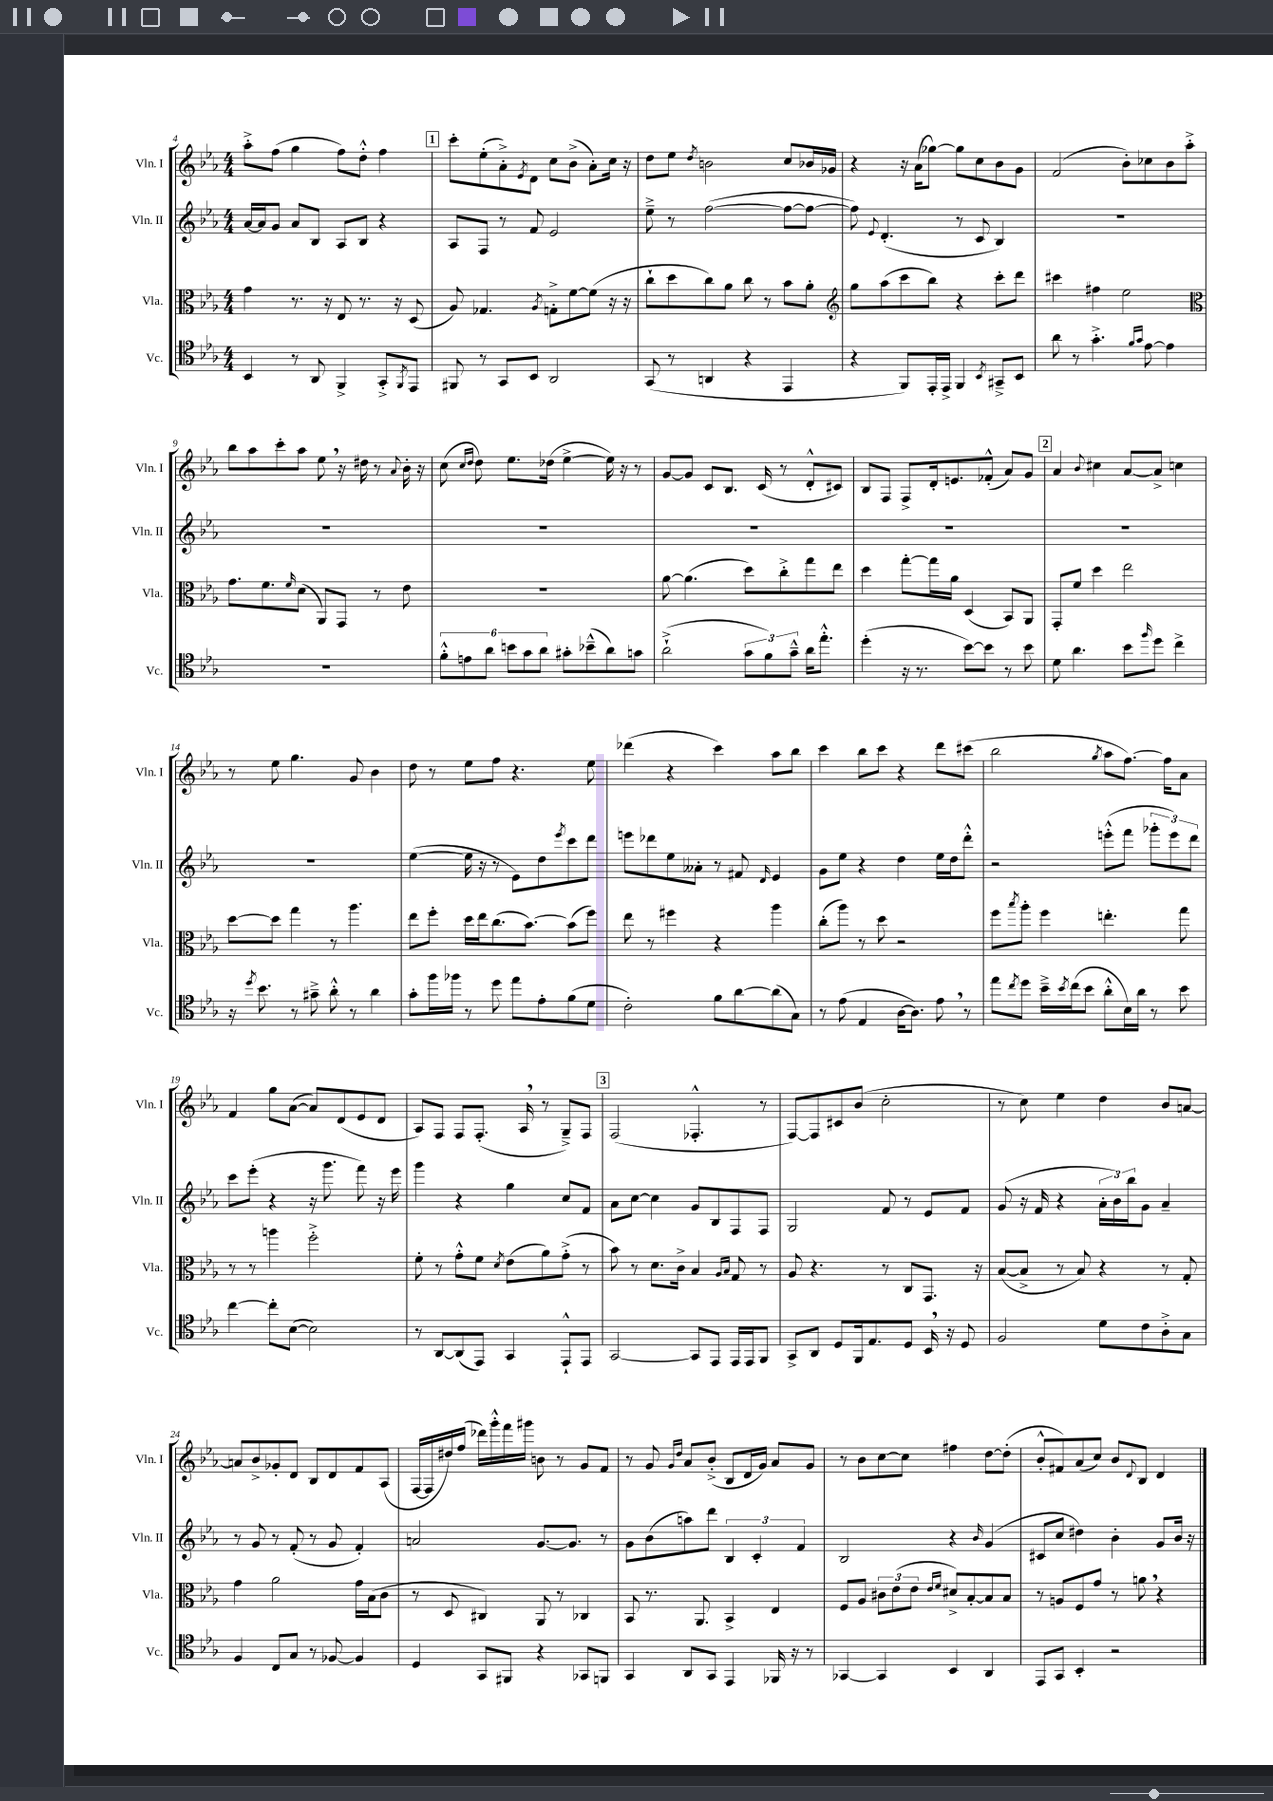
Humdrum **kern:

**kern	**kern	**kern	**kern
*part4	*part3	*part2	*part1
*staff4	*staff3	*staff2	*staff1
*I"Vc.	*I"Vla.	*I"Vln. II	*I"Vln. I
*I'Vc.	*I'Vla.	*I'Vln. II	*I'Vln. I
*clefC4	*clefC3	*clefG2	*clefG2
*k[b-e-a-]	*k[b-e-a-]	*k[b-e-a-]	*k[b-e-a-]
*M4/4	*M4/4	*M4/4	*M4/4
=4	=4	=4	=4
4BB-/	4g\	[16a-/LL	8aa-'^\L
.	.	16a-/J]	.
.	.	8g/J	(8ff\J
8r	8.r	8a-/L	4gg\
8AA-/	.	8B-/J	.
.	16r	.	.
4FF^/	8E-/	8A-/L	8ff\L)
.	8.r	8B-/J	8dd'^^\J
8GG'^/L	.	4r	4ff\
.	16r	.	.
8qFF/	.	.	.
8EE-/J	(8D/	.	.
!!LO:REH:place=s1:t=1
=5	=5	=5	=5
8FF#X/	8A-/)	8A-/L	8ccc'\L
8r	4.G-X/	8F/J	(8ee-'\
8GG/L	.	8r	8a-'^\)
.	.	.	8qe-/
8BB-/J	.	8f/	8d\J
.	8qA-/	.	.
2AA-/	8Gn'^\L	2e-/	8cc\L
.	[8f\	.	(8b-^\J
.	(8f\J]	.	8a-'\L)
.	16r	.	16cc\Jk
.	16r	.	16r
=6	=6	=6	=6
(8GG/	8cc`\L	8ee-~^\	8dd\L
8r	8dd\	8r	8ee-\J
.	.	.	8qdd/
4AAn/	8cc\)	([2ff\	2bn\
.	8a-\J	.	.
4r	8cc\	.	.
.	8r	.	.
4EE-/	8b-\L	8ff\L_	8cc/L
.	8a-'\J	8ff\J_	16b-X/L
.	.	.	16g-X/JJ
=7	=7	=7	=7
*	*clefG2	*	*
4r	8gg\L	8ff\])	4r
.	.	8qqe-/	.
.	(8aa-\	(4.d'/	.
8FF/L)	8ccc\	.	16r
.	.	.	(16a-\KL
16EE-'/L	8bb-\J)	.	[8gg-X\J)
16EE-^/JJ	.	.	.
4FF/	4r	8r	8gg-\L]
.	.	8c/	8cc\
8qBB-/	.	.	.
8GG#X~^/L	8ccc'\L	4B-/)	8b-\
8BB-/J	8ddd\J	.	8g\J
=8	=8	=8	=8
8a-\	4ccc#X\	1r	(2f/
8r	.	.	.
4.g'^\	4ff#X\	.	.
.	2ee-\	.	8b-'\L)
16qqf/LL	.	.	.
16qqg/JJ	.	.	.
[8e-\	.	.	8cc-X\
4e-\]	.	.	8b-\
.	.	.	8aa-'^\J
!!LO:LB:g=z
=9	=9	=9	=9
*	*clefC3	*	*
1r	8.g\L	1r	8bb-\L
.	.	.	8aa-\
.	8.f\	.	.
.	.	.	8ccc'\
.	16qqf/	.	.
.	(8d\J	.	8aa-\J
.	8AA-/L)	.	8ee-,\
.	8GG/J	.	16r
.	.	.	16dd#X\
.	8r	.	8r
.	.	.	8qqa-/
.	8e-\	.	16b-'\
.	.	.	16r
=10	=10	=10	=10
12f'^^\L	1r	1r	(8cc\
12en\	.	.	.
.	.	.	16qqcc/LL
.	.	.	16qqdd/JJ
.	.	.	8dd\)
12a-\J	.	.	.
12bn\L	.	.	8.ee-\L
12g\	.	.	.
12a-\J	.	.	.
.	.	.	(16dd-X\Jk
8g#X'\L	.	.	[4ee-^\
(8b-X~^^\	.	.	.
8a-\)	.	.	16ee-\])
.	.	.	16r
8gn\J	.	.	8r
=11	=11	=11	=11
(2a-`^\	[8a-\	1r	[8g/L
.	(4.a-\]	.	8g/J]
.	.	.	8c/L
.	.	.	8.B-/J
12g\L	8dd\L)	.	.
.	.	.	(16c/
12f\)	.	.	.
.	8cc'^\	.	8r
12g~^^\J	.	.	.
16a-\KL	8gg\	.	8d'^^/L
8.ee-'^^\J	.	.	.
.	8ee-\J	.	8c#X/J)
=12	=12	=12	=12
(4dd'\	4dd\	1r	8B-/L
.	.	.	8F/J
16r	[8gg'\L	.	8F^/L
8.r	.	.	.
.	16gg\L]	.	16d'/k
.	16a-\JJ	.	8.en/
[8b-\L)	(4D/	.	.
8b-\J]	.	.	(8f-X'^^/J
8r	8BB-/L)	.	8a-/L)
8b-\	8AA-/J	.	8g/J
!!LO:REH:place=s1:t=2
=13	=13	=13	=13
8d\	8GG'/L	1r	4a-/
4.a-\	8f/J	.	.
.	.	.	8qqb-/
.	4dd\	.	4cc#X\
8b-\L	2ee-\	.	[8a-/L
16qqff/	.	.	.
8dd\J	.	.	8a-^/J]
4cc^\	.	.	4ccn\
!!LO:LB:g=z
=14	=14	=14	=14
16r	[8dd\L	1r	8r
8qdd/	.	.	.
8.b-\	.	.	.
.	8dd\J]	.	8ee-\
8r	4gg\	.	4.gg\
8g#X~^\	.	.	.
8a-'^^\	8r	.	.
8r	4.aa-\	.	8g/
4a-\	.	.	4b-\
=15	=15	=15	=15
8g'\L	8ee-\L	([4ee-\	8dd\
16ff\L	8ff'\J	.	8r
16ff-X\JJ	.	.	.
8r	16dd\LL	16ee-\]	8ee-\L
.	16ee-\J	16r	.
8dd\	(8.cc\	8r	8ff\J
8ee-\L	.	8e-\L)	4.r
.	[8.b-\J)	.	.
8e-'\	.	8dd\	.
.	.	8qeee-/	.
(8f\	(8b-\L]	8ccc\	.
8d\J	8ff\J)	8ddd\J	8ee-\
=16	=16	=16	=16
2c'\)	8ee-\	8eeen\L	(4ddd-X\
.	8r	8ddd-X\	.
.	4ff#X\	8ee-\	4r
.	.	8a--X'\J	.
8f\L	4r	8r	4ccc\)
[8a-\	.	8f#X/	.
.	.	16qqd/	.
(8a-\]	4aa-\	4e-/	8aa-\L
8G\J)	.	.	8bb-\J
=17	=17	=17	=17
8r	(8cc'\L	8g\L	4ccc\
(8e-\	8aa-\J)	8ee-\J	.
4E-/	8r	4r	8bb-\L
.	8dd\	.	8ccc\J
[16A-\KL	2r	4dd\	4r
8.A-\J])	.	.	.
8e-,\	.	16ee-\LL	8ddd\L
.	.	16dd\J	.
8r	.	8ddd'^^\J	(8ccc#X\J
=18	=18	=18	=18
8ee-\L	8ff\L	2r	2bb-\
8qcc/	8qbb-/	.	.
8dd\J	8aa-'\J	.	.
16b-~^\LL	4ff\	.	.
8qb-/	.	.	.
(16cc\J	.	.	.
8b-\J	.	.	.
.	.	.	8qgg/
8a-'^^\L	4.een'\	(8eeen'^^\L	8aa-\L
16B-\L)	.	8fff\J	[8.ff\J)
16a-\JJ	.	.	.
8r	.	12ggg-X'\L	.
.	.	.	16ff\KL]
.	.	12eee\)	.
8b-\	8gg\	.	8a-\J
.	.	12ddd\J	.
!!LO:LB:g=z
=19	=19	=19	=19
[4cc\	8r	8ccc\L	4f/
.	8r	(8eee-'\J	.
8cc'\L]	4aan\	4r	8gg\L
([8B-\J	.	.	([8a-\J
2B-\])	2ff'^\	16r	8a-/L])
.	.	8.ggg\	.
.	.	.	(8d/
.	.	8fff\)	8e-/
.	.	16r	8d/J
.	.	16eee-\	.
=20	=20	=20	=20
8r	8f'\	4ggg\	8A-/L)
[8AA-/L	8r	.	8F/J
(8AA-/]	8g'^^\L	4r	8F/L
8EE-/J)	8f\J	.	(8.F'/J
.	8qd/	.	.
4GG/	(8e-\L	4gg\	.
.	.	.	16A-,/
.	8a-\)	.	8r
8EE-`^^/L	(8g'^\J	8cc/L	8G~^/L)
8EE-/J	8r	8f/J	8F/J
!!LO:REH:place=s1:t=3
=21	=21	=21	=21
[2GG/	8b-\)	8a-\L	(2F/
.	8r	[8cc\J	.
.	8.d\L	4cc\]	.
.	16c^\Jk	.	.
8GG/L]	4B-/	8g/L	4.F-X'^^/
8EE-/J	.	8B-/	.
.	16qqA-/LL	.	.
.	16qqB-/JJ	.	.
16EE-/LL	8G/	8F/	.
16EE-/J	.	.	.
8FF/J	8r	8F/J	8r
=22	=22	=22	=22
8GG^/L	8A-/	2G/	[8F/L)
8AA-/J	4.r	.	8F/]
8D/L	.	.	8c#X/
16FF/k	.	.	(8b-/J
8.E-/	.	.	.
.	8r	8f/	2cc'\
8D/J	8C/L	8r	.
16BB-,/	8.GG/J	8e-/L	.
16r	.	.	.
8D/	.	8f/J	.
.	16r	.	.
=23	=23	=23	=23
2F/	([8B-/L	(8g/	8r
.	8B-^/J]	16r	8cc\)
.	.	16f/	.
.	8r	4r	4ee-\
.	8B-/)	.	.
8d\L	4r	24a-'\LL	4dd\
.	.	24b-\)	.
.	.	24bb-\J	.
8c\	.	8g\J	.
8A-'^\	8r	4a-~/	8b-/L
8G\J	8G'/	.	[8an/J
!!LO:LB:g=z
=24	=24	=24	=24
4F/	4g\	8r	8an/L]
.	.	8g/	8b-^/
8C/L	2a-\	8r	8g-X'/
8G/J	.	(8f'/	8d/J
8r	.	8r	8B-/L
[8F-X/	.	8g/	8d/
4F-/]	16g\LL	4f'/)	8f/
.	(16B-\J	.	.
.	8c\J	.	(8A-/J
=25	=25	=25	=25
4D/	8r	2an/	[16F/LL
.	.	.	16F/]
.	8D/	.	16dd#X/)
.	.	.	(16ff/JJ
8GG/L	4C#X/)	.	16ddd-X\LL)
.	.	.	16ggg'^^\
8FF#X/J	.	.	16fff\
.	.	.	16ggg#X\JJ
4r	8AA-/	[8.g/L	8bn\
.	8r	.	8r
.	.	8.g/J]	.
8GG-X/L	4C-X/	.	8g/L
8FFn/J	.	8r	8f/J
=26	=26	=26	=26
4GG/	8BB-/	8g\L	8r
.	8.r	(8b-\	8g/
.	.	.	16qqg/LL
.	.	.	16qqdd/JJ
8AA-/L	.	8aan\)	8a-/L
.	8.AA-/	.	.
8GG/J	.	8ddd\J	(8b-'^/J
4EE-/	4BB-^/	6B-/	8B-/L
.	.	.	16d/L
.	.	6c'/	.
.	.	.	16g/JJ)
16FF-X/	4E-/	.	8a-/L
16r	.	.	.
.	.	6f/	.
8r	.	.	8g/J
=27	=27	=27	=27
[4GG-X/	8F/L	2B-/	8r
.	8A-/J	.	8b-\L
4GG-/]	12c#X\L	.	[8cc\
.	(12e-\	.	.
.	.	.	8cc\J]
.	12e-\J	.	.
.	16qqe-/LL	.	.
.	16qqf/JJ	.	.
4BB-/	8d#X^/L)	4r	4ff#X\
.	[8B-'/	.	.
.	.	16qqb-/	.
4AA-/	8B-/]	(4g/	[8dd\L
.	8B-/J	.	(8dd'\J]
=28	=28	=28	=28
8EE-/L	8r	8c#X/L	8b-'^^/L
8GG/J	8An/L	8cc/J	8f#X/)
4BB-'/	8F/	4dd#X\)	(8a-/
.	8g/J	.	8cc/J)
2r	8r	4b-'\	8b-/L
.	.	.	8qqd/
.	8an,\	.	8B-/J
.	4r	8g/L	4d/
.	.	16b-/Jk	.
.	.	16r	.
==	==	==	==
*-	*-	*-	*-
